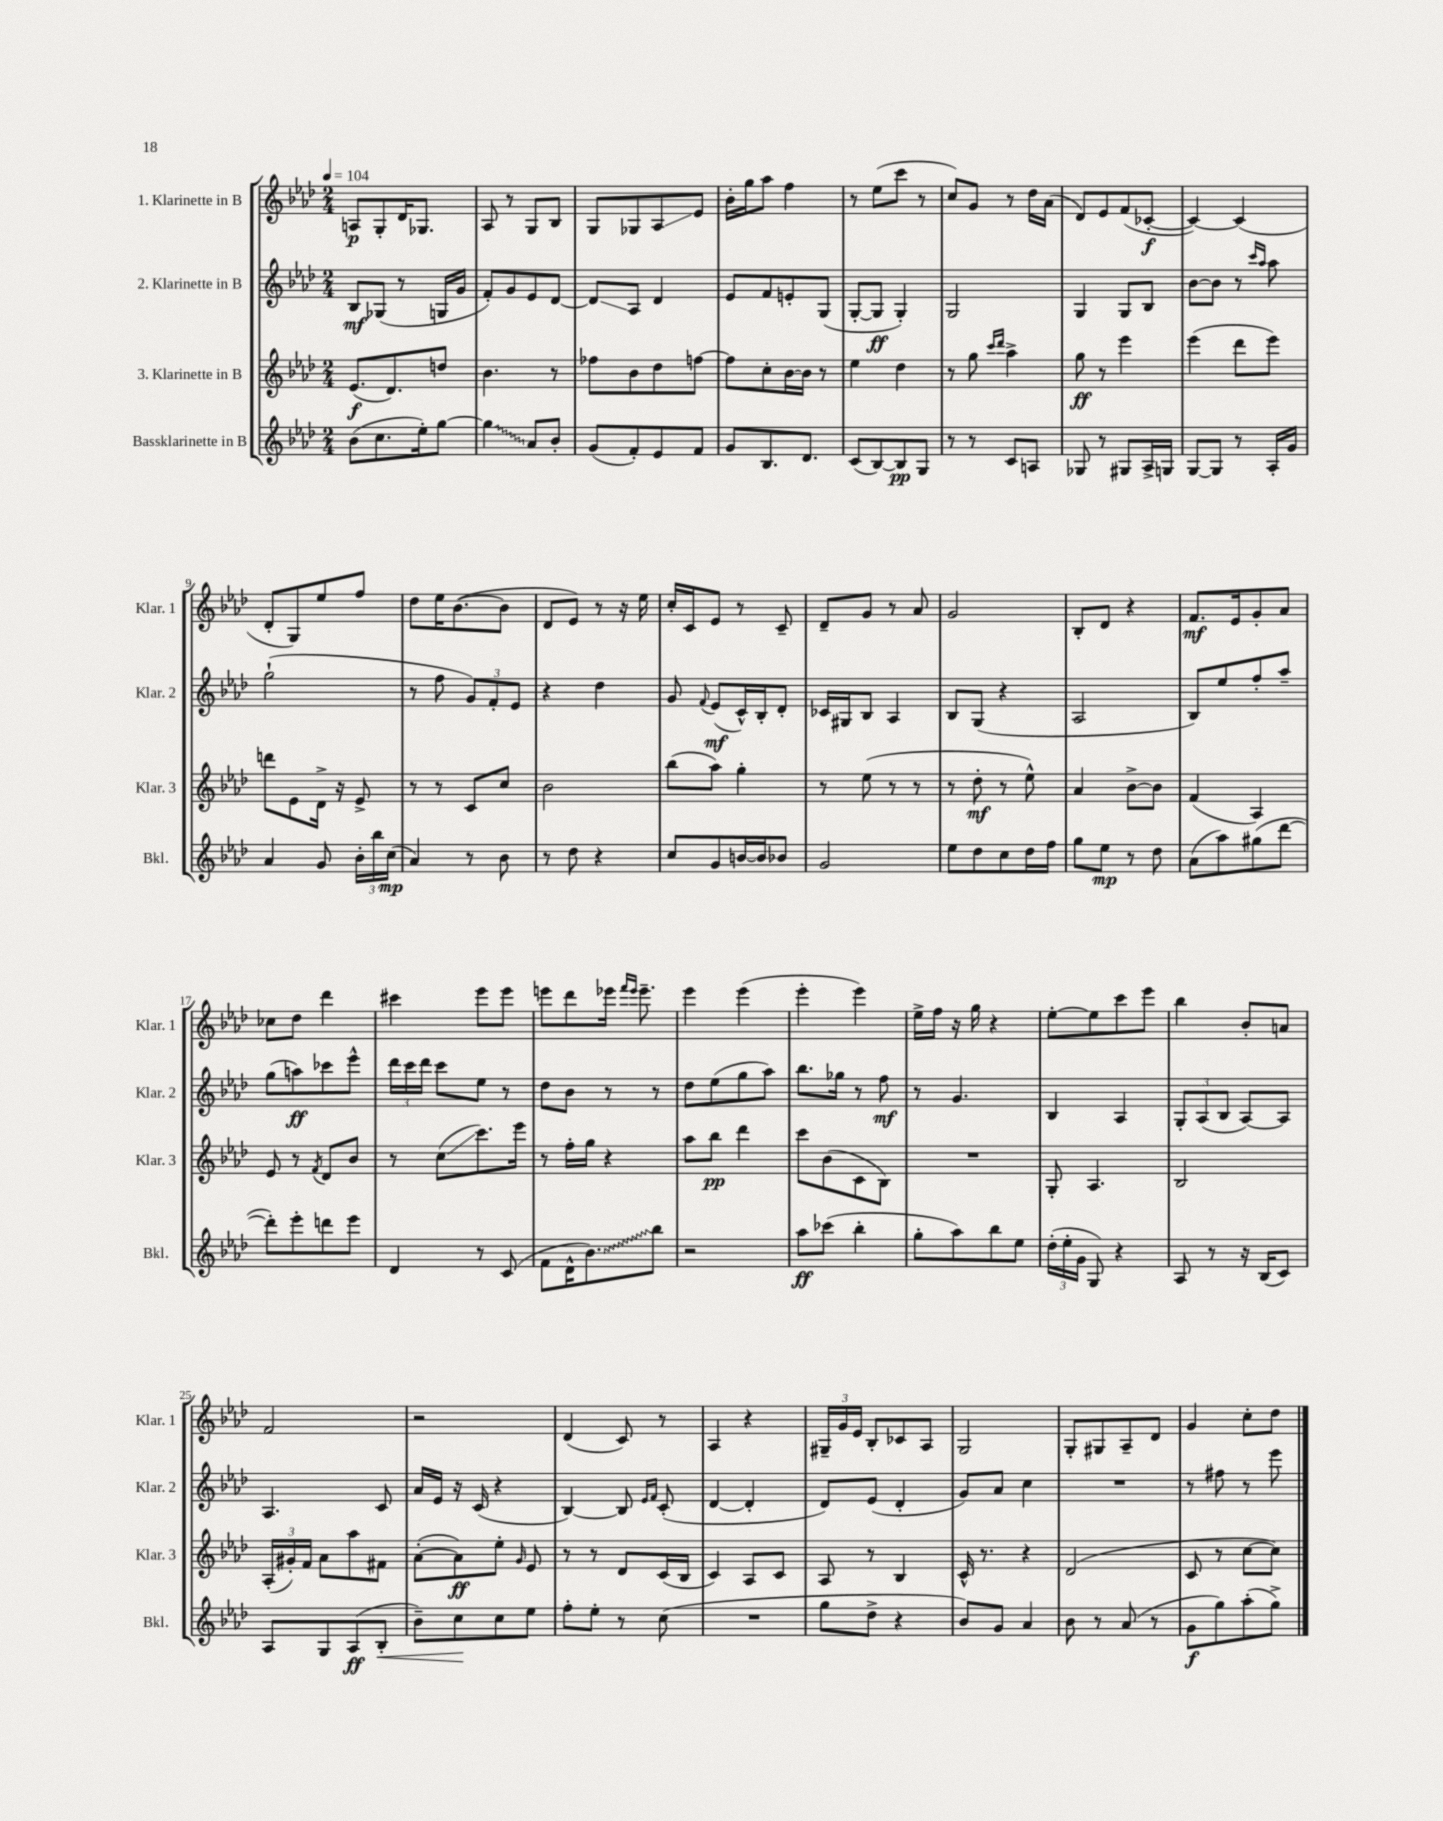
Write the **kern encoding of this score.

**kern	**kern	**kern	**kern
*staff4	*staff3	*staff2	*staff1
*clefG2	*clefG2	*clefG2	*clefG2
*k[b-e-a-d-]	*k[b-e-a-d-]	*k[b-e-a-d-]	*k[b-e-a-d-]
*M2/4	*M2/4	*M2/4	*M2/4
*MM104	*MM104	*MM104	*MM104
(8b-	(8.e-	8B-	8A
8.cc	.	(8G-	8G'
.	8.d-)	.	.
.	.	8r	16d-
16ee-')	.	.	8.G-
[8gg	8dd	16G	.
.	.	16g	.
=	=	=	=
4gg]	4.b-	8f')	8A-
.	.	8g	8r
8a-	.	8e-	8G
8b-'	8r	[8d-	8B-
=	=	=	=
(8g	8ff-	8d-]	8G
8f')	8b-	8A-	8G-
8e-	8dd-	4d-	8A-
8f	[8ff	.	8e-
=	=	=	=
8g	8ff]	8e-	16b-'
.	.	.	16gg
8.B-	8cc'	8f	8aa-
.	[16b-	8e'	4ff
8.d-	16b-]	.	.
.	8r	(8G	.
=	=	=	=
(8c	4ee-	[8G'	8r
[8B-)	.	8G]	(8ee-
8B-]	4dd-	4G')	8ccc
8G	.	.	8r
=	=	=	=
8r	8r	2G	8cc)
8r	8gg	.	8g
.	16qqccc	.	.
.	16qqddd-	.	.
8c	4aa-^	.	8r
8A	.	.	16dd-
.	.	.	(16a-
=	=	=	=
8G-	8gg	4G	8d-)
8r	8r	.	8e-
8G#	4eee-	8G	(8f
16A-^	.	8B-	[8c-'
16G	.	.	.
=	=	=	=
[8G	(4eee-	[8b-	4c-_)
8G]	.	8b-]	.
8r	8ddd-	8r	(4c-]
.	.	16qqccc	.
.	.	16qqaa-	.
16A-'	8eee-)	8aa-	.
16g	.	.	.
=	=	=	=
4a-	8ddd	(2gg`	8d-'
.	8e-	.	8G)
8g	16d-^	.	8ee-
.	16r	.	.
24b-'	8e-^	.	8ff
24bb-	.	.	.
(24cc	.	.	.
=	=	=	=
4a-)	8r	8r	8dd-
.	8r	8ff	16ee-
.	.	.	([8.b-
8r	8c	12g)	.
.	.	12f'	.
8b-	8cc	.	8b-]
.	.	12e-	.
=	=	=	=
8r	2b-	4r	8d-
8dd-	.	.	8e-)
4r	.	4dd-	8r
.	.	.	16r
.	.	.	16ee-
=	=	=	=
8cc	(8bb-	8g	16cc'
.	.	.	16c
.	.	8qqf	.
8g	8aa-)	(8e-	8e-
[16b	4gg'	16c^^)	8r
16b]	.	16B-'	.
8b-	.	8d-'	8c~
=	=	=	=
2g	8r	16c-	8d-~
.	.	16G#	.
.	(8ee-	8B-	8g
.	8r	4A-	8r
.	8r	.	8a-
=	=	=	=
8ee-	8r	8B-	2g
8dd-	8dd-'	(8G	.
8cc	8r	4r	.
16dd-	8ee-^^)	.	.
16ff	.	.	.
=	=	=	=
8gg	4a-	2A-	8B-'
8ee-	.	.	8d-
8r	[8b-^	.	4r
8dd-	8b-]	.	.
=	=	=	=
(8a-	(4f	8B-)	8.f
8aa-)	.	8ee-	.
.	.	.	16e-
(8gg#	4A-)	8ff'	8g'
[8ddd-	.	8aa-~	8a-
=	=	=	=
8ddd-'])	8e-	(8gg	8cc-
8eee-'	8r	8aa)	8dd-
.	8qf	.	.
8ddd	8d-	8ccc-	4ddd-
8eee-	8b-	8eee-^^	.
=	=	=	=
4d-	8r	24ddd-	4ccc#
.	.	24ccc	.
.	.	24ddd-	.
.	(8cc	8ccc	.
8r	8.ccc)	8ee-	8eee-
(8c	.	8r	8eee-
.	16eee-	.	.
=	=	=	=
8f	8r	8dd-	8eee
16d-^^	16ff'	8b-	8ddd-
8.b-)	16gg	.	.
.	4r	8r	16eee-
.	.	.	16qqfff
.	.	.	16qqeee-
.	.	.	8.eee-~
8bb-	.	8r	.
=	=	=	=
2r	8aa-	8dd-	4eee-
.	8bb-	(8ee-	.
.	4ddd-	8gg	(4eee-
.	.	8aa-)	.
=	=	=	=
8aa-	8ccc	8.bb-	4eee-'
(8ccc-	(8b-	.	.
.	.	16gg-	.
4bb-'	8c	8r	4eee-)
.	8B-)	8ff	.
=	=	=	=
8gg'	2r	8r	16ee-^
.	.	.	16ff
8aa-)	.	4.g	16r
.	.	.	16gg
8bb-	.	.	4r
8ee-	.	.	.
=	=	=	=
(24dd-'	8G'	4B-	[8ee-'
24ee-'	.	.	.
24g	.	.	.
8G)	4.A-	.	8ee-]
4r	.	4A-	8ccc
.	.	.	8eee-
=	=	=	=
8A-	2B-	12G'	4bb-
.	.	(12A-	.
8r	.	.	.
.	.	12B-	.
16r	.	[8A-)	8b-'
(16B-	.	.	.
8c)	.	8A-]	8a
=	=	=	=
8A-	(24A-'	4.A-	2f
.	24g#')	.	.
.	24f	.	.
8G	8a-	.	.
(8A-	8aa-	.	.
8B-'	8f#	8c	.
=	=	=	=
8b-~)	([8a-'	16a-	2r
.	.	16e-	.
8cc	8a-])	16r	.
.	.	(16c	.
8cc	8ee-'	4r	.
.	16qqg	.	.
8ee-	8e-	.	.
=	=	=	=
8ff'	8r	[4B-)	(4d-
8ee-'	8r	.	.
8r	8d-	8B-]	8c)
.	.	16qqe-	.
.	.	16qqf	.
(8cc	(16c	(8c'	8r
.	16B-	.	.
=	=	=	=
2r	4c)	[4d-	4A-
.	8A-	4d-']	4r
.	8c	.	.
=	=	=	=
8gg	8A-	8d-)	24G#~
.	.	.	24g
.	.	.	24e-
8dd-^	8r	(8e-	8B-'
4r	4B-	4d-'	8c-
.	.	.	8A-
=	=	=	=
8b-)	16c^^	8g)	2G
.	8.r	.	.
8g	.	8a-	.
4a-	4r	4cc	.
=	=	=	=
8b-	(2d-	2r	8G'
8r	.	.	8G#
(8a-	.	.	8A-~
8r	.	.	8d-
=	=	=	=
8g	8c	8r	4g
8gg)	8r	8ff#	.
(8aa-'	[8cc	8r	8cc'
8gg^)	8cc])	8eee-	8dd-
==	==	==	==
*-	*-	*-	*-
